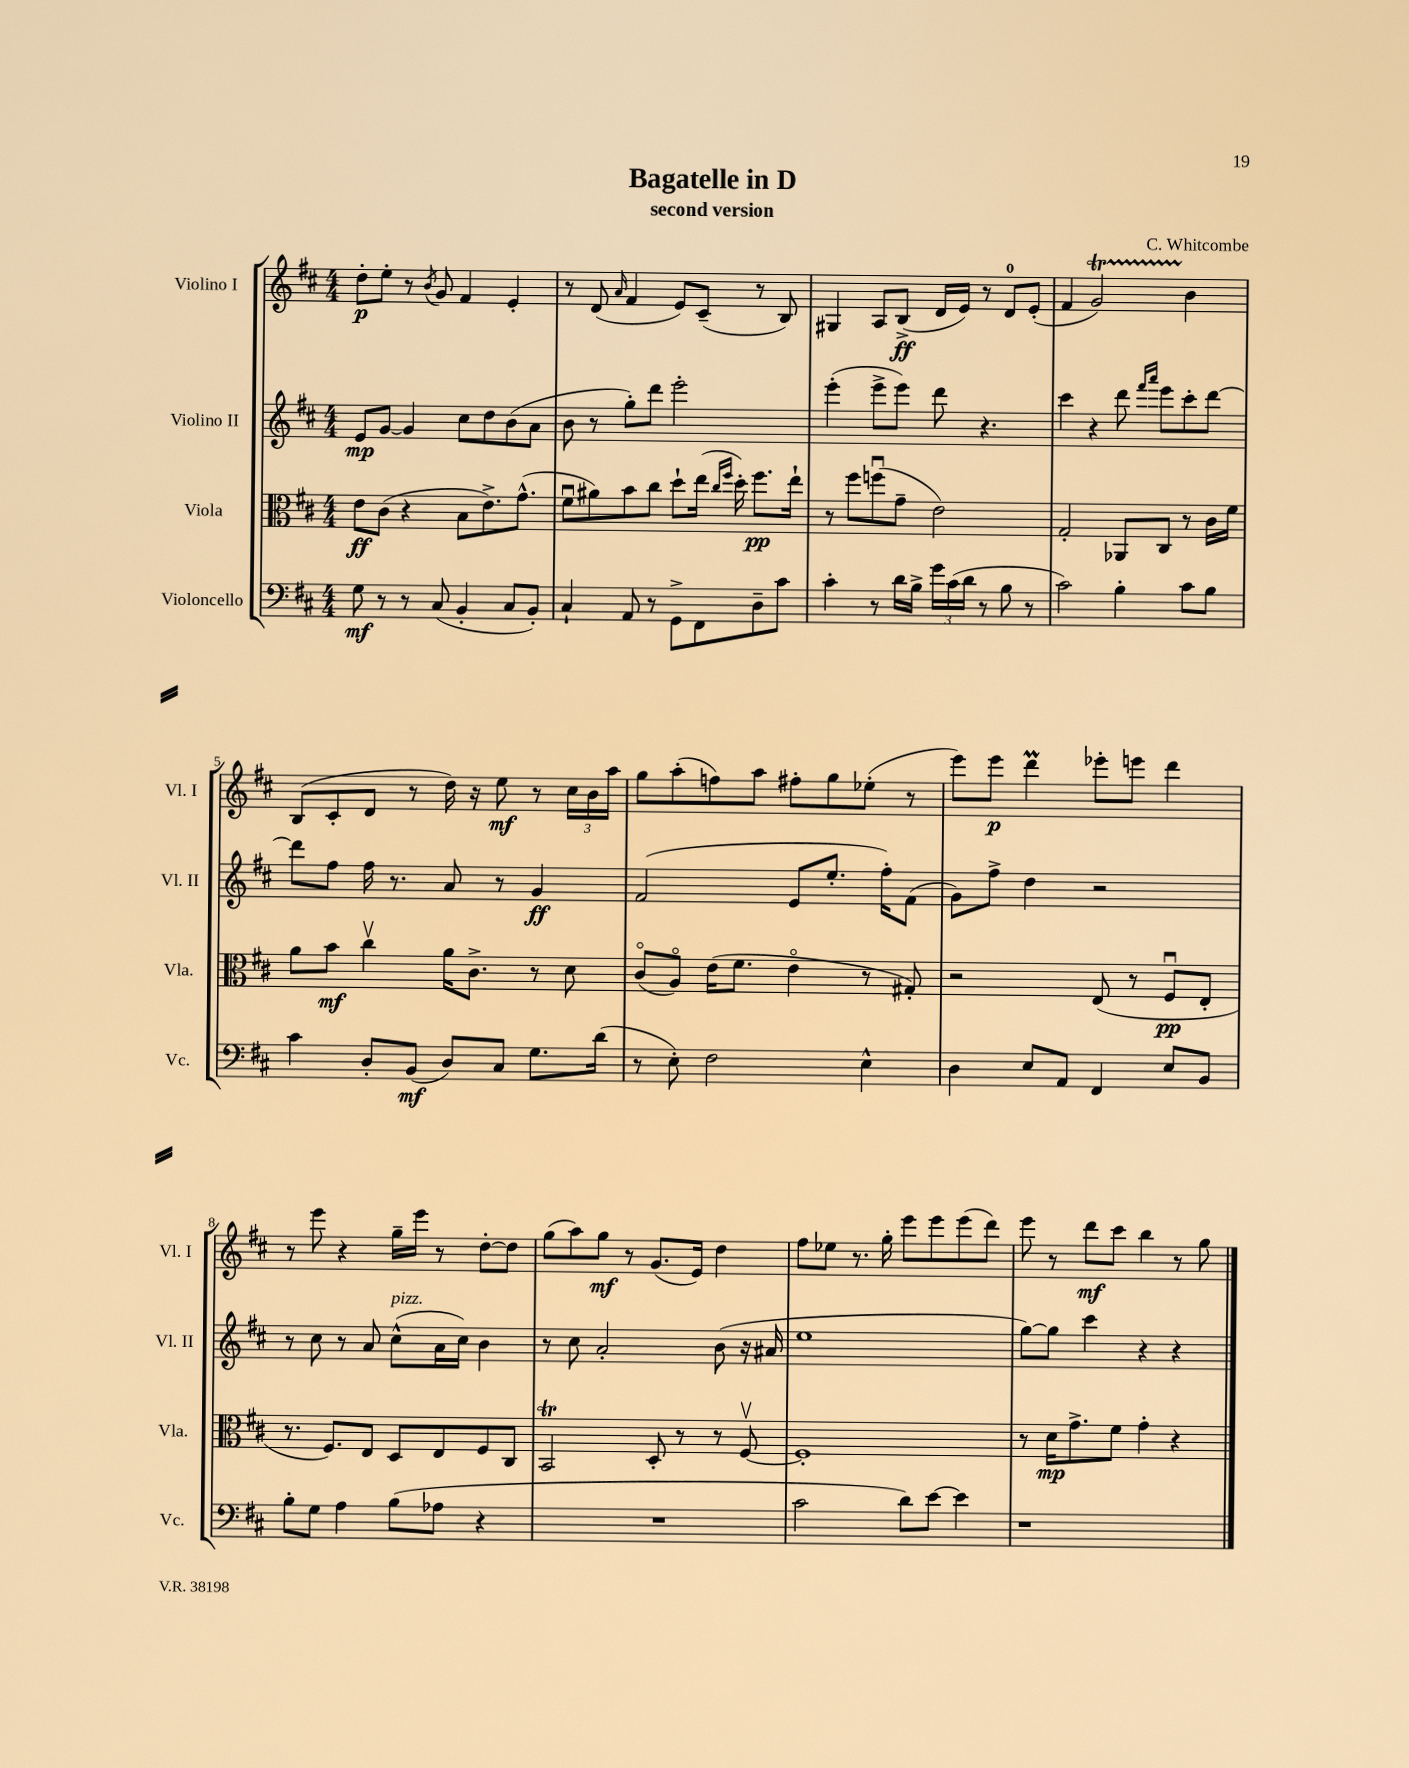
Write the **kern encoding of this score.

**kern	**kern	**kern	**kern
*staff4	*staff3	*staff2	*staff1
*clefF4	*clefC3	*clefG2	*clefG2
*k[f#c#]	*k[f#c#]	*k[f#c#]	*k[f#c#]
*M4/4	*M4/4	*M4/4	*M4/4
8G\	8e\L	8e/L	8dd'\L
8r	(8c#\J	[8g/J	8ee'\J
8r	4r	4g/]	8r
.	.	.	8qb/
(8C#/	.	.	8g/
4BB'/	8B\L	8cc#\L	4f#/
.	8.e^\)	8dd\	.
8C#/L	.	(8b\	4e'/
.	(8.g^^\J	.	.
8BB'/J)	.	8a\J	.
=	=	=	=
4C#`/	8f#u\L	8b\	8r
.	8a#\)	8r	(8d/
.	.	.	16qqa/
8AA/	8b\	8gg'\L)	4f#/
8r	8cc#\J	8ddd\J	.
8GG^\L	8dd`\L	2eee'\	8e/L)
8FF#\	(16ee\Jk	.	(8c#~/J
.	16qqcc#/LL	.	.
.	16qqff#/JJ	.	.
.	16dd'\)	.	.
8D~\	8.ff#\L	.	8r
8c#\J	.	.	8B/)
.	16ee`\Jk	.	.
=	=	=	=
4c#'\	8r	(4eee'\	4G#/
.	8ff#\L	.	.
8r	(8ffu\	8eee^\L	8A/L
16d\LL	8g~\J	8eee\J)	(8B^/J
16B^\JJ	.	.	.
24g\LL	2e\)	8ddd\	16d/LL
(24c#\	.	.	.
.	.	.	16e/JJ)
24d\JJ	.	.	.
8r	.	4.r	8r
8B\	.	.	8d/L
8r	.	.	(8e'/J
=	=	=	=
2c#\)	2G'/	4ccc#\	4f#/
.	.	4r	2g/)
4B'\	8AA-/L	8ddd\	.
.	.	16qqfff#/LL	.
.	.	16qqaaa/JJ	.
.	8C#/J	8eee\L	.
8c#\L	8r	8ccc#'\	4b\
8B\J	16c#\LL	[8ddd\J	.
.	16f#\JJ	.	.
=	=	=	=
4c#\	8a\L	8ddd\]L	(8B/L
.	8b\J	8ff#\J	8c#'/
8D'/L	4cc#v\	16ff#\	8d/J
.	.	8.r	.
(8BB/J	.	.	8r
8D/L)	16a\LK	8a/	16dd\)
.	8.c#^\J	.	16r
8C#/J	.	8r	8ee\
8.G\L	8r	4g/	8r
.	8d\	.	24cc#\LL
.	.	.	24b\
(16d\Jk	.	.	.
.	.	.	24aa\JJ
=	=	=	=
8r	(8c#o/L	(2f#/	8gg\L
8E'\)	8Ao/J)	.	(8aa'\
2F#\	(16e\LK	.	8ff\)
.	8.f#\J	.	.
.	.	.	8aa\J
.	4eo\	8e/L	8ff#'\L
.	.	8.ee'/J	8gg\
4E^^\	8r	.	(8ee-'\J
.	.	16ff#'\LK)	.
.	8G#'/)	(8f#\J	8r
=	=	=	=
4D\	2r	8g\L)	8eee\L)
.	.	8ff#^\J	8eee\J
8E/L	.	4dd\	4ddd\
8AA/J	.	.	.
4FF#/	(8E/	2r	8eee-'\L
.	8r	.	8eee\J
8E/L	8F#u/L	.	4ddd\
8BB/J	8E'/J	.	.
=	=	=	=
8B'\L	8.r	8r	8r
8G\J	.	8cc#\	8eee\
.	8.F#/L)	.	.
4A\	.	8r	4r
.	8E/J	8a/	.
(8B\L	8D/L	(8cc#^^\L	16gg~\LL
.	.	.	16eee\JJ
8A-\J	8E/	16a\L	8r
.	.	16cc#\JJ)	.
4r	8F#/	4b\	[8dd'\L
.	8C#/J	.	8dd\]J
=	=	=	=
1r	2BB/	8r	(8gg\L
.	.	8cc#\	8aa\)
.	.	2a'/	8gg\J
.	.	.	8r
.	8D'/	.	(8.g/L
.	8r	.	.
.	.	.	16e/Jk)
.	8r	(8b\	4dd\
.	[8F#v/	16r	.
.	.	16a#/	.
=	=	=	=
2c#\	1F#']	1ee	8ff#\L
.	.	.	8ee-\J
.	.	.	8.r
.	.	.	16gg'\
8d\L)	.	.	8eee\L
[8e\J	.	.	8eee\
4e\]	.	.	(8eee\
.	.	.	8ddd\J)
=	=	=	=
1r	8r	[8gg\L)	8eee\
.	16d\LK	8gg\]J	8r
.	8.g^\	.	.
.	.	4ccc#\	8ddd\L
.	8f#\J	.	8ccc#\J
.	4g'\	4r	4bb\
.	4r	4r	8r
.	.	.	8gg\
==	==	==	==
*-	*-	*-	*-
